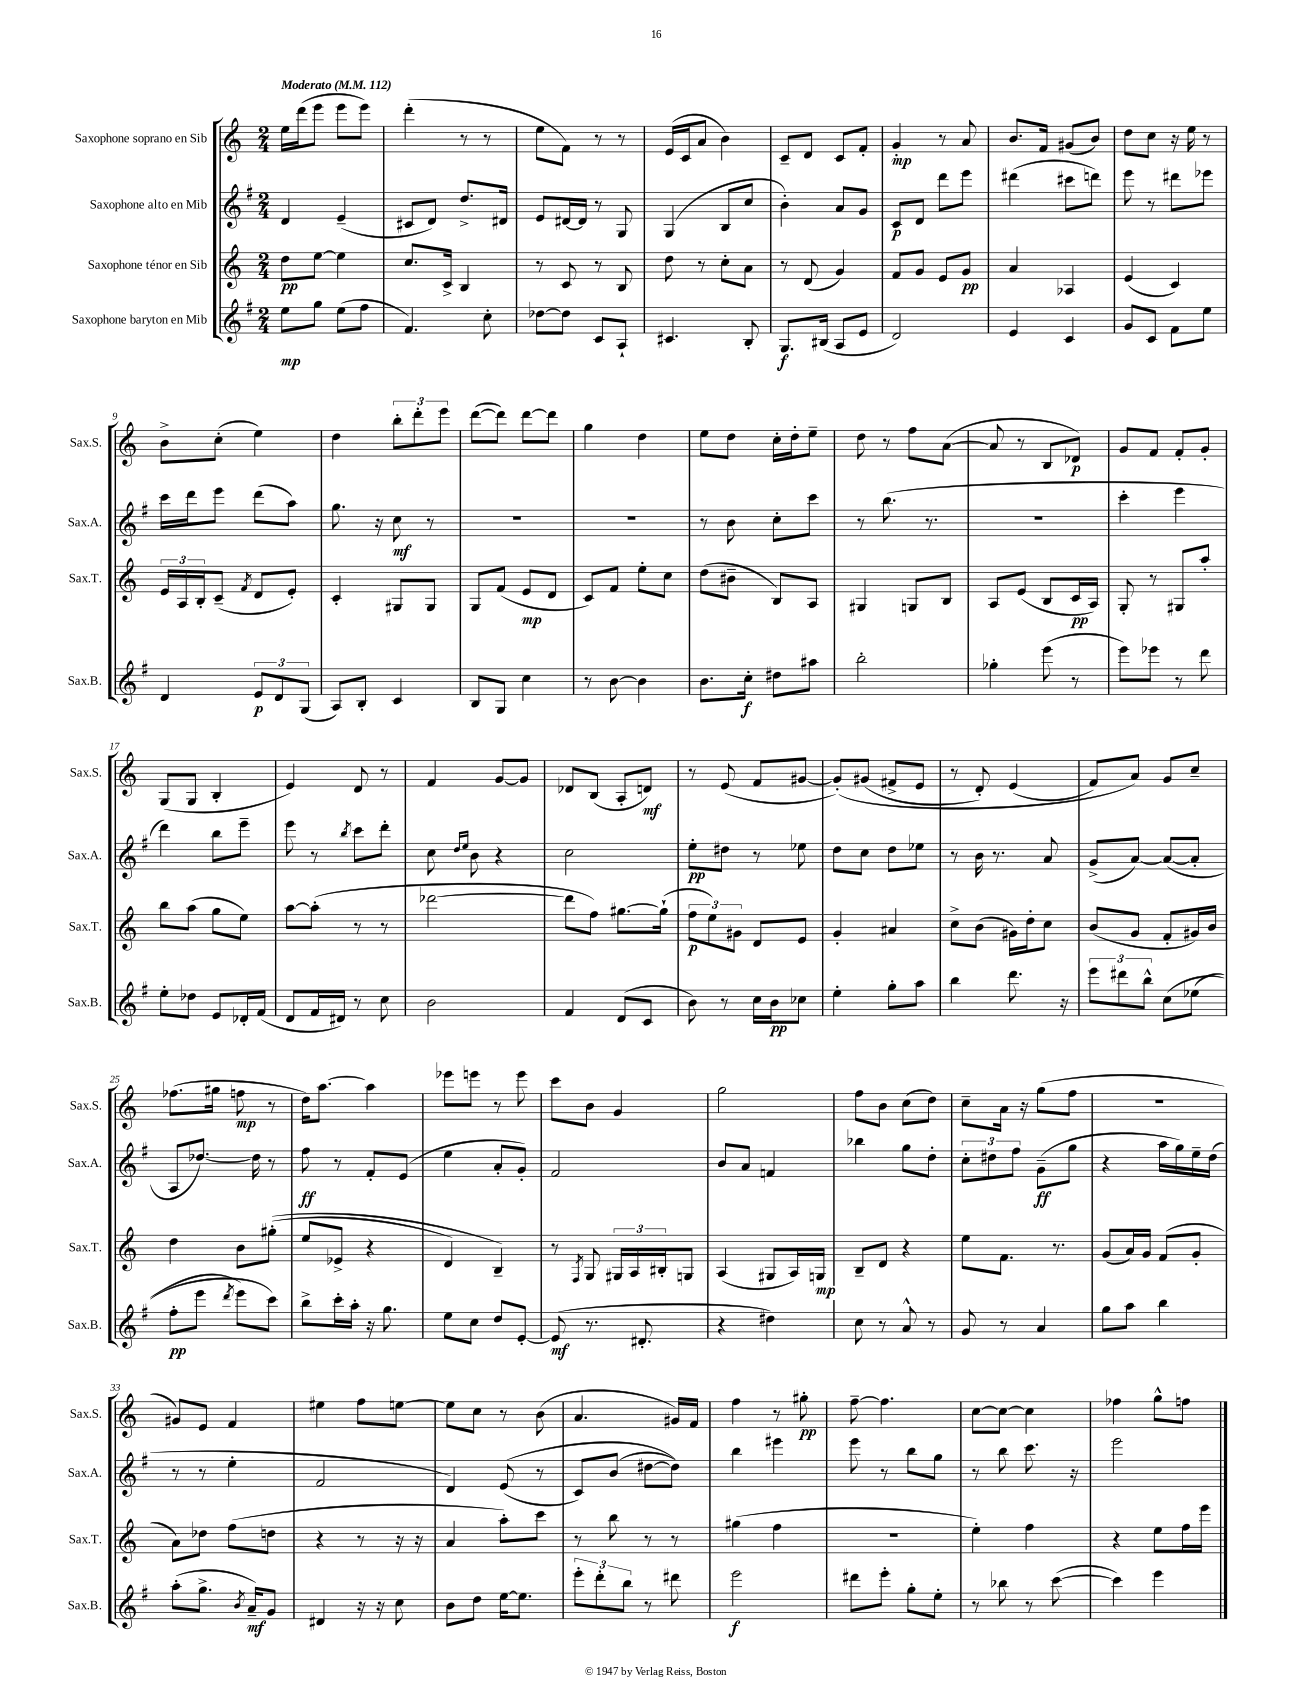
<<
\new StaffGroup <<
\new Staff = "s0" \with { instrumentName = "Saxophone soprano en Sib" shortInstrumentName = "Sax.S." } {
    \clef treble \key c \major \numericTimeSignature \time 2/4 \tempo "Moderato" 4 = 112
    e''16 d'''16( e'''8 e'''8 e'''8) |
    d'''4-.( r8 r8 |
    e''8 f'8) r8 r8 |
    e'16( c'16 a'8 b'4) |
    c'8-- d'8 c'8 f'8-. |
    g'4-.\mp r8 a'8 |
    b'8. f'16 gis'8( b'8) |
    d''8 c''8 r16 e''16 r8 |
    b'8-> c''8-.( e''4) |
    d''4 \tuplet 3/2 { b''8-. d'''8-. e'''8 } |
    d'''8~( d'''8) d'''8~ d'''8 |
    g''4 d''4 |
    e''8 d''8 c''16-. d''16-. e''8-- |
    d''8 r8 f''8 a'8~( |
    a'8 r8 b8 des'8\p) |
    g'8 f'8 f'8-. g'8-. |
    g8( g8 b4-. |
    e'4) d'8 r8 |
    f'4 g'8~ g'8 |
    des'8 b8( a8-. d'8\mf) |
    r8 e'8( f'8 gis'8~ |
    gis'8-.)\( gis'8( fis'8-> e'8 |
    r8 d'8-.) e'4( |
    f'8) a'8\) g'8 c''8-- |
    fes''8.( gis''16 f''8\mp r8 |
    d''16) a''8.~ a''4 |
    ees'''8 e'''8 r8 e'''8 |
    c'''8 b'8 g'4 |
    g''2 |
    f''8 b'8 c''8( d''8) |
    c''8-- a'16 r16 g''8( f''8 |
    r2 |
    gis'8) e'8 f'4 |
    eis''4 f''8 e''8~ |
    e''8 c''8 r8 b'8( |
    a'4. gis'16) f'16 |
    f''4 r8 gis''8-.\pp |
    f''8~-- f''4. |
    c''8~ c''8~ c''4 |
    fes''4 g''8-^ f''8 \bar "|." |
}
\new Staff = "s1" \with { instrumentName = "Saxophone alto en Mib" shortInstrumentName = "Sax.A." } {
    \clef treble \key g \major \numericTimeSignature \time 2/4
    d'4 e'4--( |
    cis'8 d'8) d''8.-> dis'16 |
    e'8 dis'16~ dis'16 r8 g8 |
    g4( b8 c''8 |
    b'4-.) a'8 g'8 |
    c'8\p d'8 d'''8 e'''8 |
    dis'''4( cis'''8 d'''8) |
    e'''8 r8 dis'''8 ees'''8 |
    c'''16 d'''16 e'''8 d'''8( a''8) |
    g''8. r16 c''8\mf r8 |
    R2 |
    R2 |
    r8 b'8 c''8-. c'''8 |
    r8 b''8.( r8. |
    R2 |
    c'''4-. e'''4 |
    d'''4) b''8 e'''8-- |
    e'''8 r8 \acciaccatura { b''8 } c'''8 d'''8-. |
    c''8 \grace { d''16 e''16 } b'8 r4 |
    c''2 |
    e''8-.\pp dis''8 r8 ees''8 |
    d''8 c''8 d''8 ees''8 |
    r8 b'16 r8. a'8 |
    g'8->( a'8~) a'8~( a'8-. |
    a8 des''8.~) des''16 r8 |
    fis''8\ff r8 fis'8-. e'8( |
    e''4 a'8-. g'8-.) |
    fis'2 |
    b'8 a'8 f'4 |
    bes''4 g''8 d''8-. |
    \tuplet 3/2 { c''8-. dis''8 fis''8 } g'8--\ff( g''8 |
    r4 a''16 g''16) e''16-- d''16( |
    r8 r8 e''4-. |
    fis'2 |
    d'4) e'8(\( r8 |
    c'8) b'8( dis''8~ dis''8)\) |
    b''4 eis'''4 |
    e'''8 r8 b''8 g''8 |
    r8 b''8 c'''8. r16 |
    e'''2 \bar "|." |
}
\new Staff = "s2" \with { instrumentName = "Saxophone ténor en Sib" shortInstrumentName = "Sax.T." } {
    \clef treble \key c \major \numericTimeSignature \time 2/4
    d''8\pp e''8~ e''4 |
    c''8. c'16-> b4 |
    r8 c'8 r8 b8 |
    d''8 r8 c''8-. a'8 |
    r8 d'8( g'4) |
    f'8 g'8 e'8 g'8\pp |
    a'4 aes4 |
    e'4( c'4) |
    \tuplet 3/2 { e'16 a16 b16-. } c'8--( \acciaccatura { f'8 } d'8 e'8-.) |
    c'4-. gis8 gis8 |
    g8 f'8( e'8\mp d'8 |
    c'8) f'8 e''8-. c''8 |
    d''8( bis'8-- b8) a8 |
    gis4 g8 b8 |
    a8 e'8( b8 c'16\pp a16) |
    g8-. r8 gis8 a''8-. |
    b''8 a''8( g''8 e''8) |
    a''8~ a''8-.( r8 r8 |
    des'''2~ |
    des'''8 f''8) gis''8.~ gis''16-!( |
    \tuplet 3/2 { f''8\p e''8) gis'8 } d'8 e'8 |
    g'4-. ais'4 |
    c''8-> b'8( gis'16) d''16-. c''8 |
    b'8( g'8 f'8-. gis'16) b'16 |
    d''4 b'8 gis''8-.(\( |
    e''8 ees'8-> r4 |
    d'4) b4--\) |
    r8 \acciaccatura { f8 } g8 \tuplet 3/2 { gis16 a16 bis16-. } g8 |
    a4( gis8 a16) g16\mp |
    b8-- d'8 r4 |
    e''8 f'8. r8. |
    g'8( a'16) g'16 f'8( g'8-. |
    a'8) des''8 f''8( d''8 |
    r4 r8 r16 r16 |
    a'4 a''8-.) c'''8 |
    r8 b''8 r8 r8 |
    gis''4( f''4 |
    R2 |
    e''4-.) f''4 |
    r4 e''8 f''16 e'''16 \bar "|." |
}
\new Staff = "s3" \with { instrumentName = "Saxophone baryton en Mib" shortInstrumentName = "Sax.B." } {
    \clef treble \key g \major \numericTimeSignature \time 2/4
    e''8\mp g''8 e''8( fis''8 |
    fis'4.) c''8-. |
    des''8~ des''8 c'8 a8-! |
    cis'4. b8-. |
    g8.\f bis16( a8 e'8 |
    d'2) |
    e'4 c'4 |
    g'8 c'8 fis'8 e''8 |
    d'4 \tuplet 3/2 { e'8\p d'8 g8( } |
    a8) b8-. c'4 |
    b8 g8 c''4 |
    r8 b'8~ b'4 |
    b'8. c''16-.\f dis''8 ais''8 |
    b''2-. |
    ges''4-. e'''8( r8 |
    e'''8) ees'''8 r8 d'''8 |
    e''8-. des''8 e'8 des'16-. fis'16( |
    d'8 fis'16 dis'16) r8 c''8 |
    b'2 |
    fis'4 d'8( c'8 |
    b'8) r8 c''16 b'16\pp ces''8 |
    e''4-. g''8-. a''8 |
    b''4 d'''8. r16 |
    \tuplet 3/2 { e'''8 dis'''8 b''8-^ } c''8\( ees''8( |
    fis''8-.\pp e'''8 \acciaccatura { d'''8 } e'''8) c'''8\) |
    b''8-> c'''16-. a''16-. r16 g''8. |
    e''8 c''8 d''8 e'8~-. |
    e'8\mf( r8. dis'8.-. |
    r4 dis''4) |
    c''8 r8 a'8-^ r8 |
    g'8 r8 a'4 |
    g''8 a''8 b''4 |
    a''8-.( g''8.-> \acciaccatura { b'8 } a'16--\mf) g'8 |
    dis'4 r16 r16 c''8 |
    b'8 d''8 e''16~ e''8. |
    \tuplet 3/2 { e'''8-. d'''8-. b''8 } r8 dis'''8 |
    e'''2\f |
    dis'''8 e'''8-. g''8-. e''8-. |
    r8 bes''8 r8 c'''8~( |
    c'''4) e'''4 \bar "|." |
}
>>
>>
